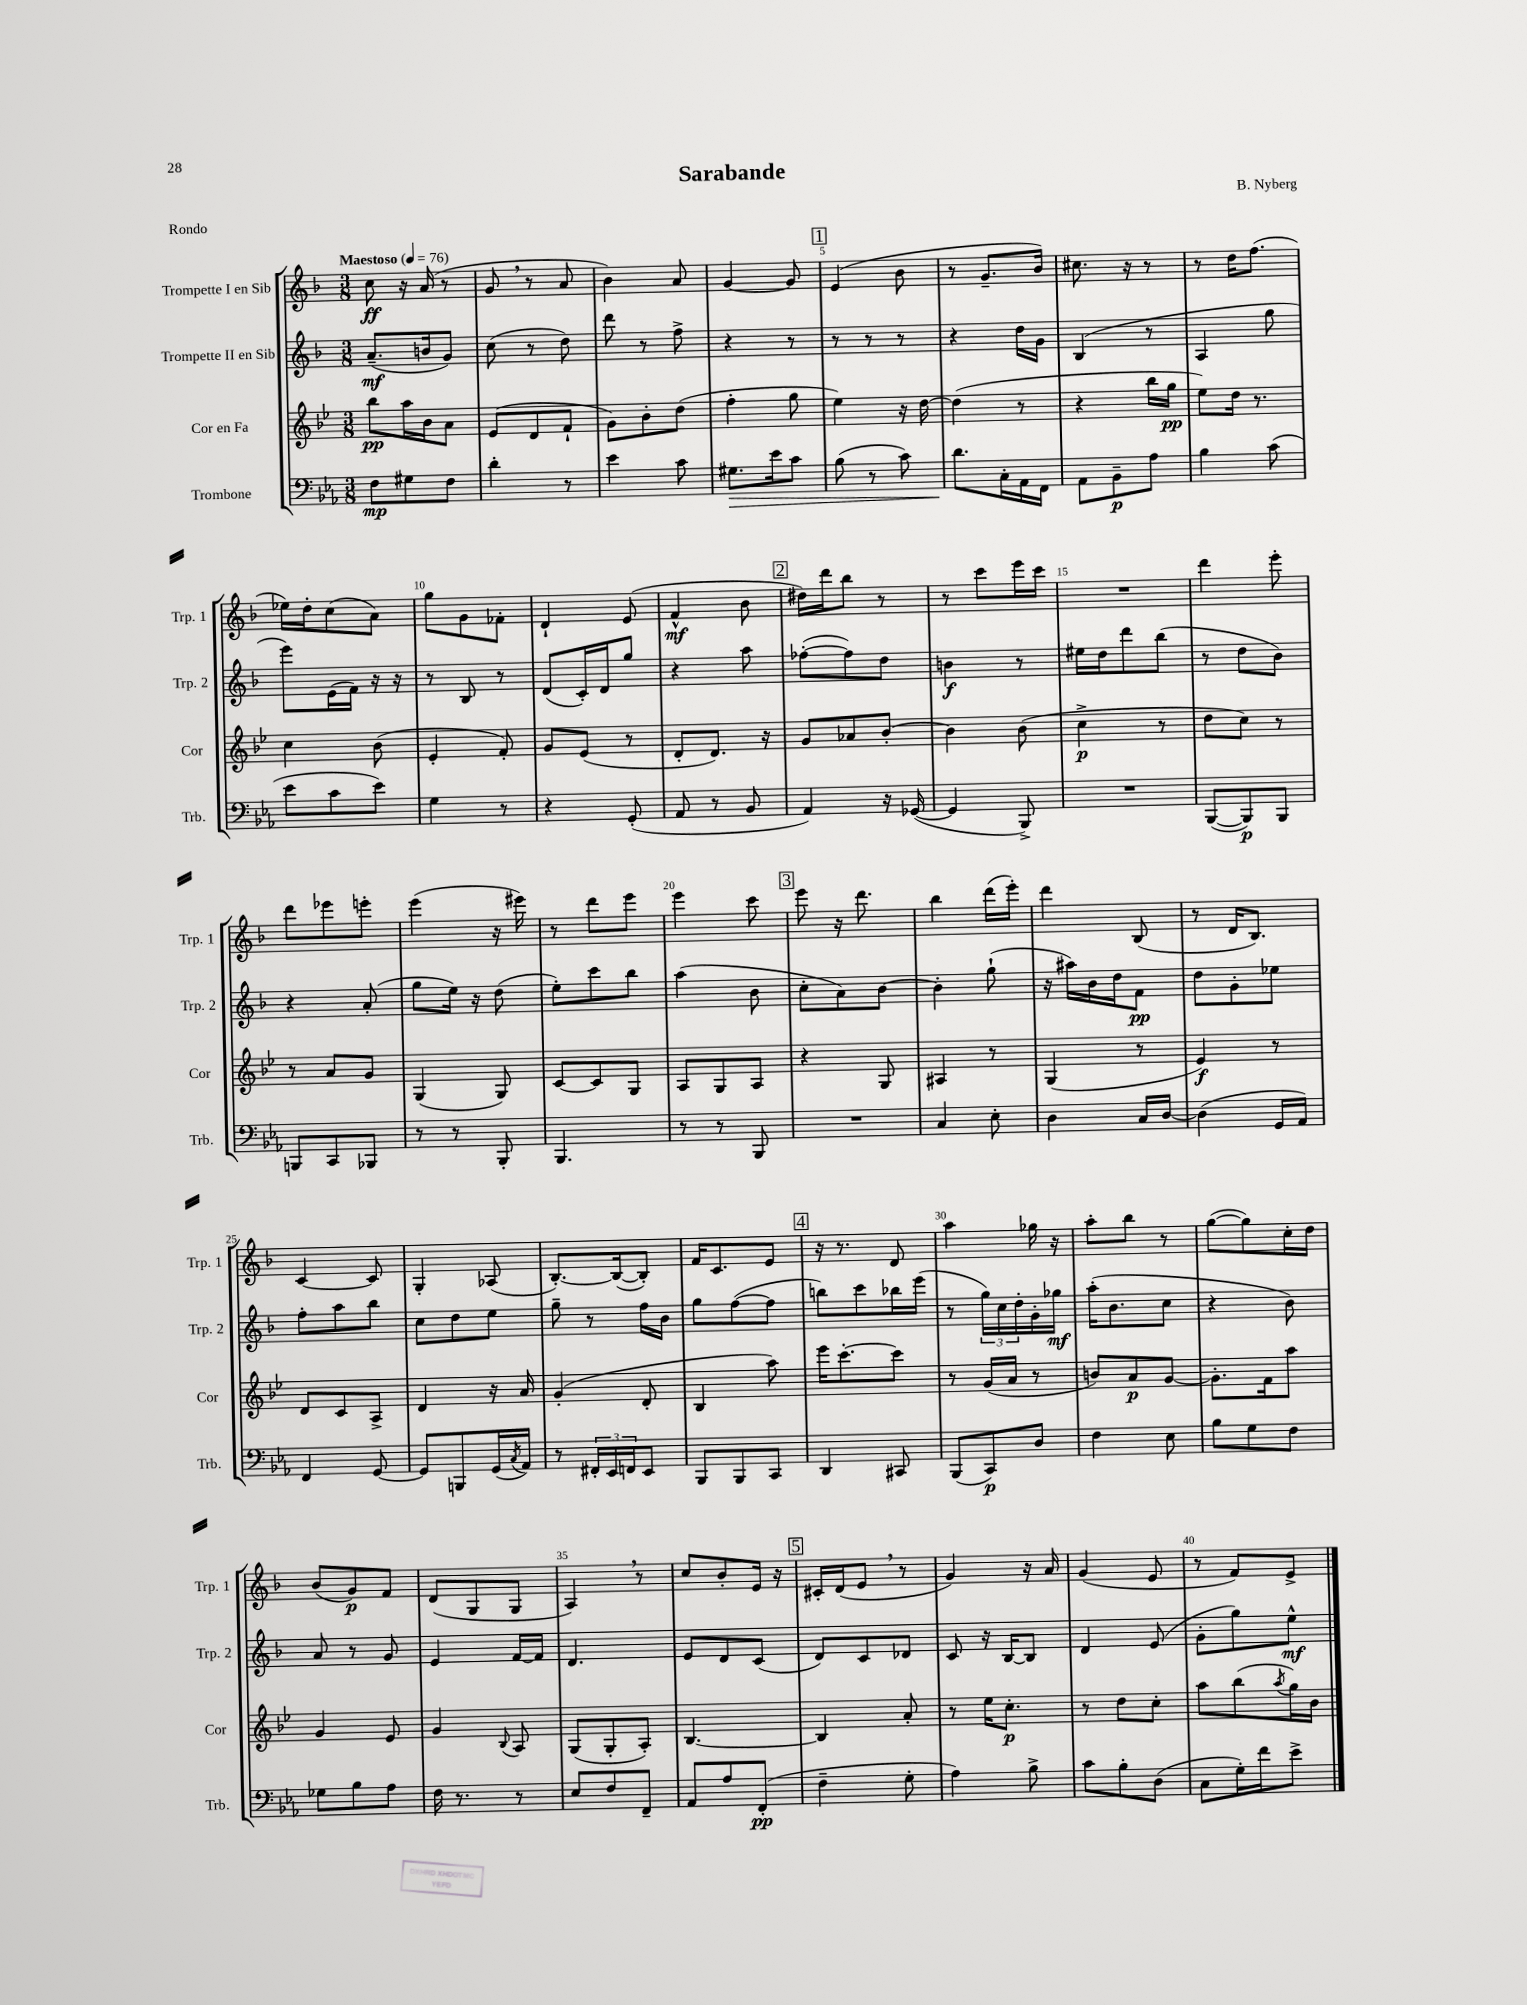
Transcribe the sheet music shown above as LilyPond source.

\header { title = "Sarabande" composer = "B. Nyberg" piece = "Rondo" }
<<
\new StaffGroup <<
\new Staff = "s0" \with { instrumentName = "Trompette I en Sib" shortInstrumentName = "Trp. 1" } {
    \clef treble \key f \major \numericTimeSignature \time 3/8 \tempo "Maestoso" 4 = 76
    c''8\ff r16 a'16( r8 |
    g'8 \breathe r8 a'8 |
    bes'4) a'8 |
    g'4~ g'8 |
    \mark \markup { \box "1" } e'4( bes'8 |
    r8 g'8.-- bes'16) |
    cis''8. r16 r8 |
    r8 d''16 f''8.( |
    ees''16) d''16-. c''8( a'8) |
    g''8 g'8 fes'8-. |
    d'4-! e'8( |
    f'4-^\mf bes'8 |
    \mark \markup { \box "2" } dis''16) d'''16 bes''8 r8 |
    r8 c'''8 e'''16 c'''16 |
    R4. |
    d'''4 e'''8-. |
    d'''8 ees'''8 e'''8-. |
    e'''4( r16 eis'''16) |
    r8 d'''8 e'''8 |
    e'''4 c'''8 |
    \mark \markup { \box "3" } e'''8 r16 d'''8. |
    bes''4 d'''16( e'''16-.) |
    d'''4 bes8( |
    r8 d'16 bes8.) |
    c'4~ c'8 |
    g4-. aes8( |
    bes8.~-.) bes16~( bes8-.) |
    f'16 c'8. e'8 |
    \mark \markup { \box "4" } r16 r8. d'8 |
    a''4 ges''16 r16 |
    a''8-. bes''8 r8 |
    g''8~( g''8) c''16-. d''16 |
    bes'8( g'8\p) f'8 |
    d'8( g8 g8 |
    a4) \breathe r8 |
    c''8 bes'8-. e'16 r16 |
    \mark \markup { \box "5" } cis'16-. d'16( e'8 \breathe r8 |
    g'4) r16 a'16 |
    g'4( e'8 |
    r8 f'8) e'8-> \bar "|." |
}
\new Staff = "s1" \with { instrumentName = "Trompette II en Sib" shortInstrumentName = "Trp. 2" } {
    \clef treble \key f \major \numericTimeSignature \time 3/8
    a'8.--\mf( b'16 g'8) |
    c''8( r8 d''8) |
    d'''8 r8 f''8-> |
    r4 r8 |
    \mark \markup { \box "1" } r8 r8 r8 |
    r4 d''16 g'16 |
    bes4( r8 |
    a4 g''8 |
    e'''8) e'16( f'16) r16 r16 |
    r8 bes8 r8 |
    d'8( c'16-.) d'16 g''8 |
    r4 a''8 |
    \mark \markup { \box "2" } fes''8~-.( fes''8) d''8 |
    b'4\f r8 |
    eis''16 d''16 d'''8 bes''8( |
    r8 d''8 bes'8) |
    r4 a'8-.( |
    g''8 e''16) r16 d''8( |
    e''8-.) c'''8 bes''8 |
    a''4( bes'8 |
    \mark \markup { \box "3" } c''8-. a'8) bes'8~ |
    bes'4-. g''8-!( |
    r16 ais''16) bes'16 d''16 f'8\pp |
    d''8 g'8-. ees''8 |
    f''8-. a''8 bes''8 |
    c''8 d''8 e''8 |
    g''8-- r8 f''16 bes'16 |
    g''8 f''8~( f''8 |
    \mark \markup { \box "4" } b''8) c'''8 bes''16 e'''16( |
    r8 \tuplet 3/2 { g''16) c''16 d''16-. } g'16-. ges''16\mf |
    a''16-.( bes'8. c''8 |
    r4 bes'8) |
    a'8 r8 g'8 |
    e'4 f'16~ f'16 |
    d'4. |
    e'8 d'8 c'8( |
    \mark \markup { \box "5" } d'8) c'8 des'8 |
    c'8 r16 bes16~ bes8 |
    d'4 e'8( |
    g'8-. g''8) e''8-^\mf \bar "|." |
}
\new Staff = "s2" \with { instrumentName = "Cor en Fa" shortInstrumentName = "Cor" } {
    \clef treble \key bes \major \numericTimeSignature \time 3/8
    bes''8\pp a''16 bes'16 a'8 |
    ees'8( d'8 f'8-! |
    g'8) bes'8-. d''8( |
    f''4-. g''8 |
    \mark \markup { \box "1" } ees''4) r16 d''16~ |
    d''4( r8 |
    r4 bes''16 g''16\pp |
    ees''8) d''16 r8. |
    c''4 bes'8( |
    ees'4-. f'8-.) |
    g'8 ees'8( r8 |
    d'8-. d'8.) r16 |
    \mark \markup { \box "2" } g'8 aes'8 bes'8~-. |
    bes'4 bes'8( |
    c''4->\p r8 |
    d''8 c''8) r8 |
    r8 a'8 g'8 |
    g4( g8) |
    c'8~ c'8 g8 |
    a8 g8 a8 |
    \mark \markup { \box "3" } r4 g8 |
    ais4 r8 |
    g4( r8 |
    ees'4\f) r8 |
    d'8 c'8 a8-> |
    d'4 r16 a'16 |
    g'4-.( d'8-. |
    bes4 a''8) |
    \mark \markup { \box "4" } ees'''16 c'''8.~-. c'''8 |
    r8 g'16( a'16 r8 |
    b'8) a'8\p g'8~ |
    g'8.-. f'16 a''8 |
    g'4 ees'8 |
    g'4 \appoggiatura { bes8 } a8 |
    g8( g8-. a8-.) |
    bes4.~ |
    \mark \markup { \box "5" } bes4 a'8-. |
    r8 ees''16 c''8.-.\p |
    r8 d''8 c''8-. |
    a''8 bes''8( \acciaccatura { a''8 } g''16) bes'16 \bar "|." |
}
\new Staff = "s3" \with { instrumentName = "Trombone" shortInstrumentName = "Trb." } {
    \clef bass \key ees \major \numericTimeSignature \time 3/8
    f8\mp gis8 f8 |
    d'4-. r8 |
    ees'4 c'8 |
    gis8.\> ees'16 c'8 |
    \mark \markup { \box "1" } bes8( r8 c'8) |
    d'8.\! c16-. aes,16 f,16 |
    aes,8 bes,8--\p aes8 |
    bes4 c'8( |
    ees'8 c'8 ees'8) |
    g4 r8 |
    r4 g,8-.( |
    aes,8 r8 bes,8 |
    \mark \markup { \box "2" } aes,4) r16 ges,16~( |
    ges,4 bes,,8->) |
    R4. |
    bes,,8~( bes,,8\p) bes,,8 |
    b,,8 c,8 bes,,8 |
    r8 r8 bes,,8-. |
    bes,,4. |
    r8 r8 bes,,8 |
    \mark \markup { \box "3" } R4. |
    c4 ees8-. |
    d4 c16 d16~ |
    d4( g,16 aes,16) |
    f,4 g,8~ |
    g,8 b,,8 g,16( \acciaccatura { c8 } aes,16) |
    r8 \tuplet 3/2 { fis,16-. ees,16 f,16 } ees,8 |
    bes,,8 bes,,8 c,8 |
    \mark \markup { \box "4" } d,4 cis,8 |
    bes,,8( c,8\p) d8 |
    f4 ees8 |
    bes8 g8 f8 |
    ges8 bes8 aes8 |
    f16 r8. r8 |
    ees8 f8 f,8-- |
    aes,8 aes8 f,8-.\pp( |
    \mark \markup { \box "5" } f4-- g8-. |
    aes4) bes8-> |
    c'8 bes8-. d8( |
    c8 g16-.) f'16 ees'8-> \bar "|." |
}
>>
>>
\layout { \context { \Score \override BarNumber.break-visibility = ##(#f #t #t) barNumberVisibility = #(every-nth-bar-number-visible 5) } }
